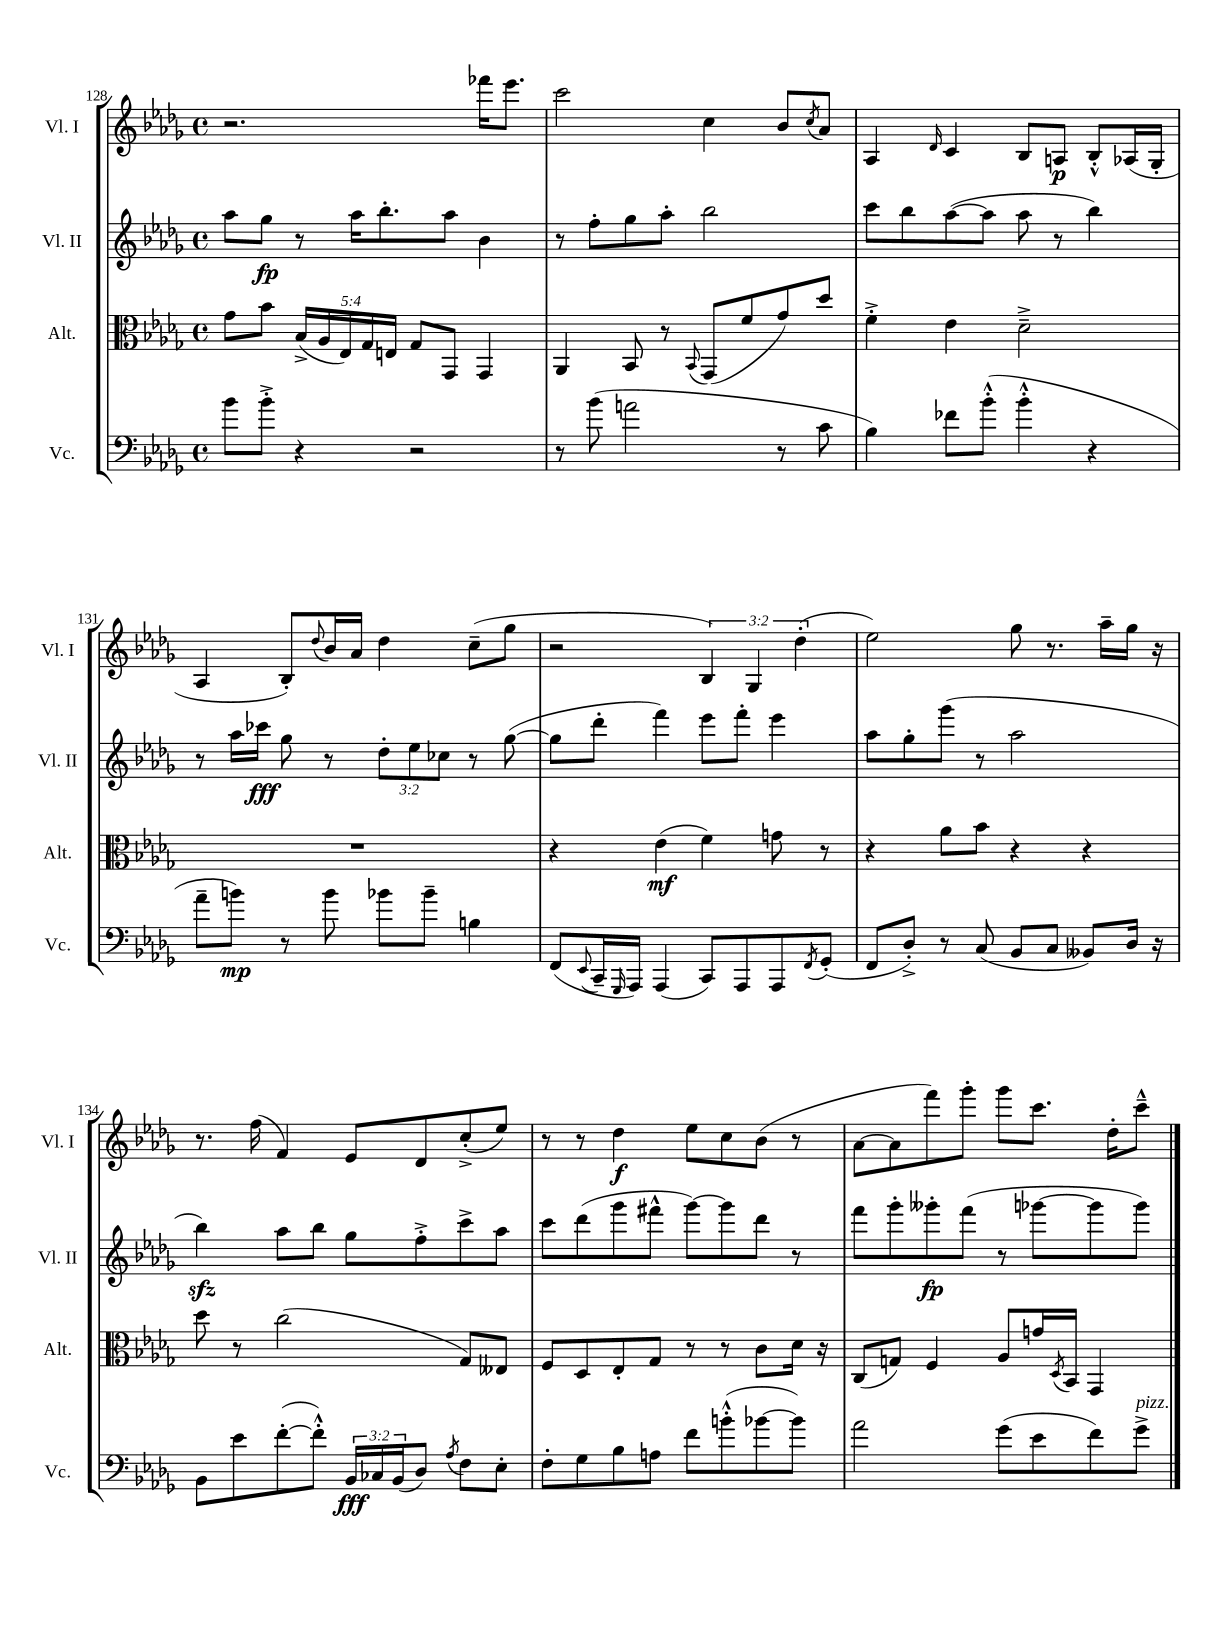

**kern	**kern	**kern	**kern
*staff4	*staff3	*staff2	*staff1
*clefF4	*clefC3	*clefG2	*clefG2
*k[b-e-a-d-g-]	*k[b-e-a-d-g-]	*k[b-e-a-d-g-]	*k[b-e-a-d-g-]
*M4/4	*M4/4	*M4/4	*M4/4
*met(c)	*met(c)	*met(c)	*met(c)
8b-\L	8g-\L	8aa-\L	2.r
8b-'^\J	8b-\J	8gg-\J	.
4r	(20B-^/LL	8r	.
.	20A-/	.	.
.	20E-/)	.	.
.	.	16aa-\LK	.
.	20G-/	.	.
.	.	8.bb-'\	.
.	20E/JJ	.	.
2r	8G-/L	.	.
.	8GG-/J	8aa-\J	.
.	4GG-/	4b-\	16fff-\LK
.	.	.	8.eee-\J
=	=	=	=
8r	4AA-/	8r	2ccc\
(8b-\	.	8ff'\L	.
2a\	8BB-/	8gg-\	.
.	8r	8aa-'\J	.
.	8qqBB-/	.	.
.	(8GG-/L	2bb-\	4cc\
.	8f/	.	.
8r	8g-/)	.	8b-/L
.	.	.	8qcc/
8c\	8dd-/J	.	8a-/J
=	=	=	=
4B-\)	4f'^\	8ccc\L	4A-/
.	.	8bb-\	.
.	.	.	16qqd-/
8f-\L	4e-\	([8aa-\	4c/
(8b-'^^\J	.	8aa-\]J	.
4b-'^^\	2d-~^\	8aa-\	8B-/L
.	.	8r	8A/J
4r	.	4bb-\)	8B-'^^/L
.	.	.	(16A-/L
.	.	.	16G-'/JJ
=	=	=	=
8a-~\L	1r	8r	4A-/
8b\J)	.	16aa-\LL	.
.	.	16ccc-\JJ	.
8r	.	8gg-\	8B-'/L)
.	.	.	8qqdd-/
8b\	.	8r	16b-/L
.	.	.	16a-/JJ
8b-\L	.	12dd-'\L	4dd-\
.	.	12ee-\	.
8b-~\J	.	.	.
.	.	12cc-\J	.
4B\	.	8r	(8cc~\L
.	.	([8gg-\	8gg-\J
=	=	=	=
(8FF/L	4r	8gg-\]L	2r
8qqEE-/	.	.	.
16CC~/L	.	8ddd-'\J	.
16qqGGG-/	.	.	.
16AAA-/JJ)	.	.	.
(4AAA-/	(4e-\	4fff\)	.
8CC/L)	4f\)	8eee-\L	6B-/)
8AAA-/	.	8fff'\J	.
.	.	.	6G-/
8AAA-/	8g\	4eee-\	.
.	.	.	(6dd-'\
8qFF/	.	.	.
(8GG-'/J	8r	.	.
=	=	=	=
8FF/L	4r	8aa-\L	2ee-\)
8D-'^/J)	.	8gg-'\	.
8r	8a-\L	(8ggg-\J	.
(8C/	8b-\J	8r	.
8BB-/L	4r	2aa-\	8gg-\
8C/J	.	.	8.r
8BB--/L)	4r	.	.
.	.	.	16aa-~\LL
16D-/Jk	.	.	16gg-\JJ
16r	.	.	16r
=	=	=	=
8BB-\L	8dd-\	4bb-\)	8.r
8e-\	8r	.	.
.	.	.	(16ff\
([8f'\	(2cc\	8aa-\L	4f/)
8f'^^\]J)	.	8bb-\J	.
24BB-/LL	.	8gg-\L	8e-/L
24C-/	.	.	.
(24BB-/J	.	.	.
8D-/J)	.	8ff'^\	8d-/
8qA-/	.	.	.
8F\L	8G-/L)	8ccc^\	(8cc'^/
8E-'\J	8E--/J	8aa-\J	8ee-/J)
=	=	=	=
8F'\L	8F/L	8ccc\L	8r
8G-\	8D-/	(8ddd-\	8r
8B-\	8E-'/	8ggg-\	4dd-\
8A\J	8G-/J	8fff#^^\J	.
8f\L	8r	[8ggg-\L)	8ee-\L
(8b'^^\	8r	8ggg-\]	8cc\
[8b-\	8c\L	8ddd-\J	(8b-\J
8b-\]J)	16d-\Jk	8r	8r
.	16r	.	.
=	=	=	=
2a-\	(8C/L	8fff\L	[8a-\L
.	8G/J)	8ggg-'\	8a-\]
.	4F/	8ggg--'\	8fff\)
.	.	(8fff\J	8ggg-'\J
(8g-\L	8A-/L	8r	8ggg-\L
8e-\	16g/L	[8ggg-\L	8.ccc\J
.	8qD-/	.	.
.	16BB-/JJ	.	.
8f\)	4GG-/	8ggg-\]	.
.	.	.	16dd-'\LK
8g-^\J	.	8ggg-\J)	8ccc~^^\J
==	==	==	==
*-	*-	*-	*-
